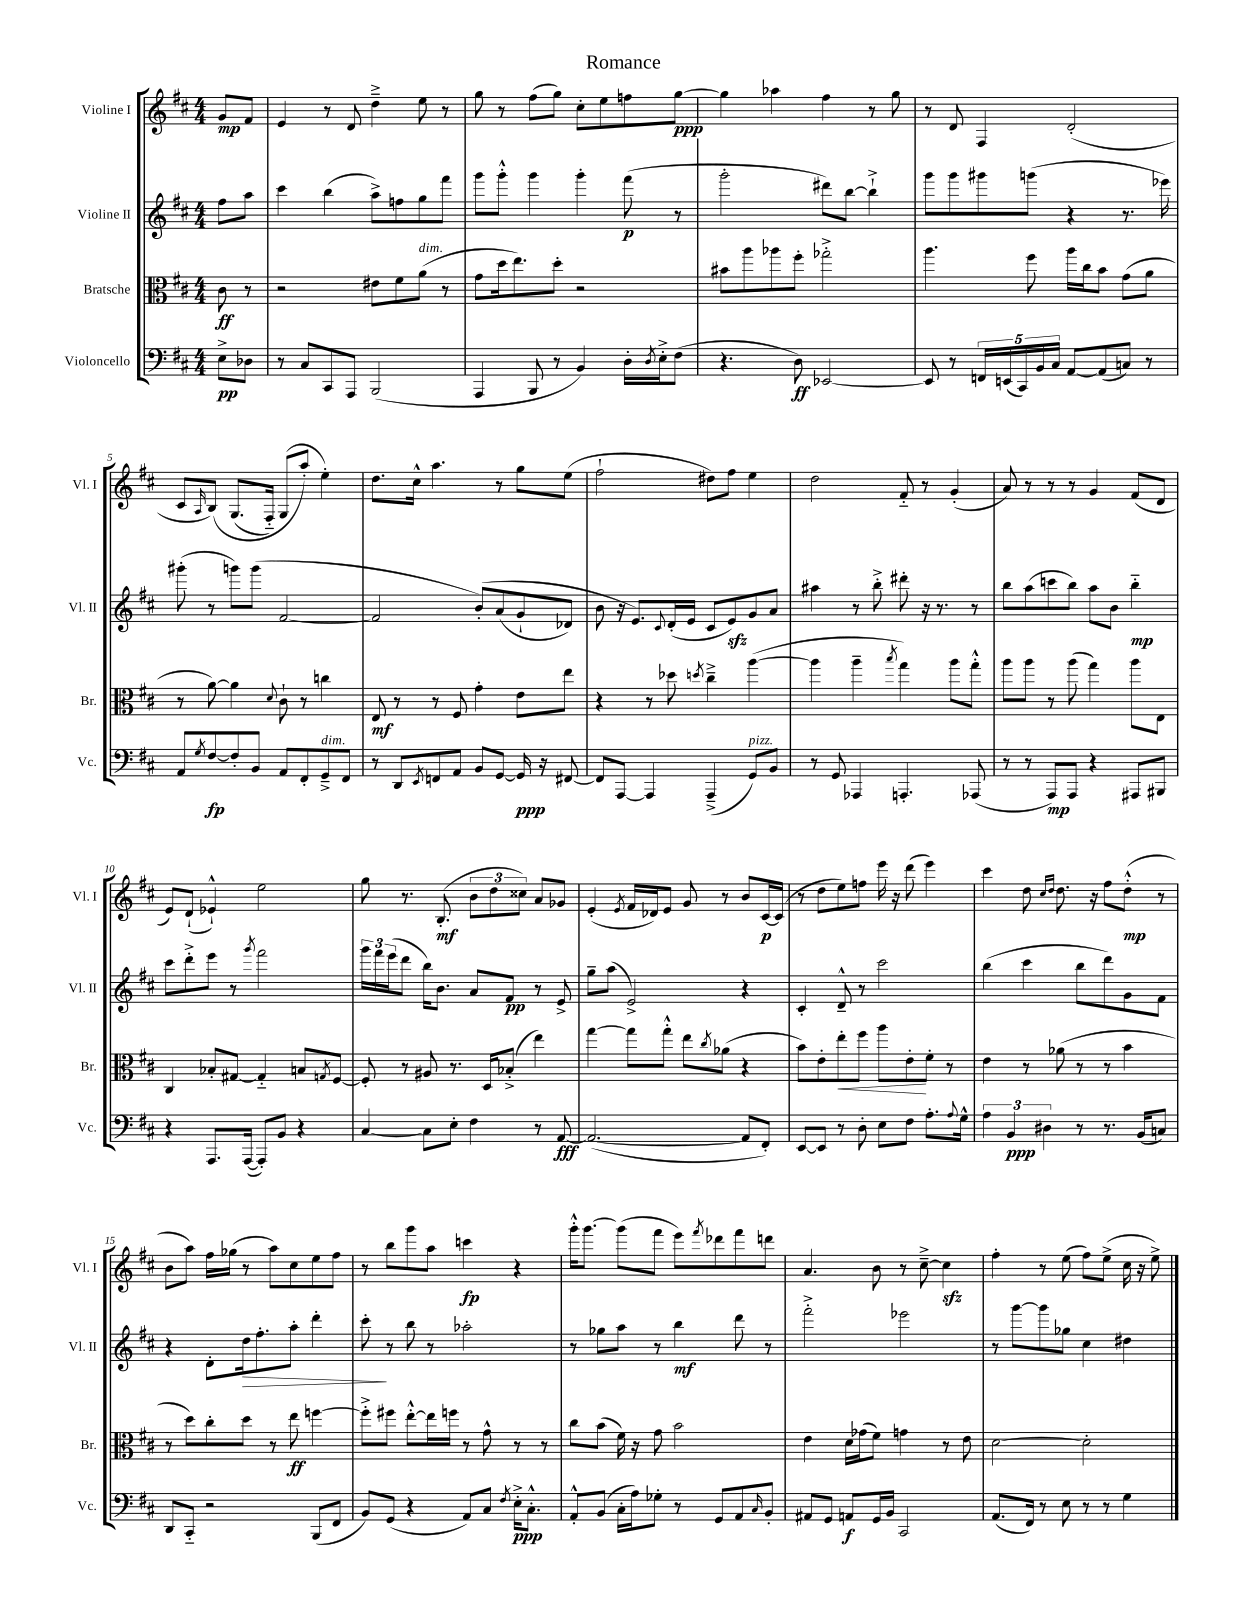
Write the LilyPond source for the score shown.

\header { title = "Romance" }
<<
\new StaffGroup <<
\new Staff = "s0" \with { instrumentName = "Violine I" shortInstrumentName = "Vl. I" } {
    \clef treble \key d \major \numericTimeSignature \time 4/4 \partial 4
    g'8\mp fis'8 |
    e'4 r8 d'8 d''4---> e''8 r8 |
    g''8 r8 fis''8( g''8) cis''8-. e''8 f''8 g''8~\ppp |
    g''4 aes''4 fis''4 r8 g''8 |
    r8 d'8 fis4 d'2-.( |
    cis'8 \grace { a16 } b8)\( g8.( fis16-_) g8( a''8-.\) e''4-.) |
    d''8. cis''16-^ a''4. r8 g''8 e''8( |
    fis''2-! dis''8) fis''8 e''4 |
    d''2 fis'8-_ r8 g'4-.( |
    a'8) r8 r8 r8 g'4 fis'8( d'8 |
    e'8) d'8-!( ees'4-!-^) e''2 |
    g''8 r8. b8.-.\mf( \tuplet 3/2 { b'8 d''8 cisis''8) } a'8 ges'8 |
    e'4-.( \acciaccatura { e'8 } fis'16 des'16) e'8 g'8 r8 b'8 cis'16~\p cis'16( |
    r8 d''8 e''8) f''8 e'''16 r16 d'''8( e'''4) |
    cis'''4 d''8 \grace { cis''16 d''16 } d''8. r16 fis''8 d''8-.-^\mp( r8 |
    b'8 a''8) fis''16 ges''16( r8 a''8) cis''8 e''8 fis''8 |
    r8 b''8 g'''8 a''8 c'''4\fp r4 |
    g'''16-.-^ g'''8.~ g'''8( fis'''8 e'''8) \acciaccatura { fis'''8 } des'''8 fis'''8 d'''8 |
    a'4. b'8 r8 cis''8~---> cis''4\sfz |
    fis''4-. r8 e''8( fis''8) e''8->( cis''16 r16 e''8->) \bar "|." |
}
\new Staff = "s1" \with { instrumentName = "Violine II" shortInstrumentName = "Vl. II" } {
    \clef treble \key d \major \numericTimeSignature \time 4/4 \partial 4
    fis''8 a''8 |
    cis'''4 b''4( a''8->) f''8 g''8 fis'''8 |
    g'''8 g'''8-.-^ g'''4 g'''4-. fis'''8\p( r8 |
    g'''2-. dis'''8) b''8~ b''4-!-> |
    g'''8 g'''8 gis'''8 g'''8( r4 r8. ees'''16) |
    gis'''8-.( r8 g'''8) g'''8( fis'2~ |
    fis'2 b'8-.)\( a'8( g'8-! des'8) |
    b'8 r16 e'8.\) \appoggiatura { cis'8 } d'16-.( e'16 cis'8 e'8\sfz) g'8 a'8 |
    ais''4 r8 b''8-.-> dis'''8-. r16 r8. r8 |
    b''8 a''8( c'''8 b''8) a''8 b'8 b''4-_\mp |
    cis'''8 d'''8-.-> e'''8 r8 \acciaccatura { g'''8 } fis'''2 |
    \tuplet 3/2 { g'''16 fis'''16 e'''16( } d'''8 b''16) b'8. a'8 fis'8\pp r8 e'8-> |
    g''8-- a''8( e'2->) r4 |
    cis'4-. d'8---^ r8 cis'''2 |
    b''4( cis'''4 b''8 d'''8) g'8 fis'8 |
    r4 d'8-. d''16\> fis''8.-. a''8-. d'''4-. |
    cis'''8-.\! r8 b''8 r8 aes''2-. |
    r8 ges''8 a''8 r8 b''4\mf d'''8 r8 |
    fis'''2-.-> ees'''2 |
    r8 g'''8~ g'''8 ges''8 cis''4 dis''4 \bar "|." |
}
\new Staff = "s2" \with { instrumentName = "Bratsche" shortInstrumentName = "Br." } {
    \clef alto \key d \major \numericTimeSignature \time 4/4 \partial 4
    cis'8\ff r8 |
    r2 eis'8 fis'8 a'8^\markup { \italic "dim." }( r8 |
    g'8 d''16 e''8.) d''8-. r2 |
    bis'8 a''8 aes''8 fis''8-. ges''2-.-> |
    a''4. fis''8 a''16 cis''16 b'8 g'8( a'8 |
    r8 a'8~) a'4 \appoggiatura { d'8 } cis'8-! r8 c''4 |
    e8\mf r8 r8 fis8 g'4-. e'8 e''8 |
    r4 r8 des''8 \acciaccatura { d''8 } cis''4---> a''4~( |
    a''4 a''4-- \acciaccatura { b''8 } g''4) a''8 g''8-.-^ |
    a''8 a''8 r8 a''8( g''4) a''8 e8 |
    cis4 bes8-. gis8~ gis4-_ b8 \acciaccatura { g8 } fis8~ |
    fis8-. r8 ais8 r8. d16 bes8-.->( e''4) |
    g''4~ g''8 g''8-.-^ e''8 \acciaccatura { cis''8 } aes'8( r4 |
    b'8) e'8-. e''8-.\< fis''8 a''8 e'8-.\! fis'8-. r8 |
    e'4 r8 aes'8( r8 r8 b'4 |
    r8 d''8) cis''8-. d''8 r8 e''8\ff f''4~ |
    f''8-.-> fis''8 e''8~-.-^ e''16 f''16 r8 g'8-^ r8 r8 |
    cis''8 b'8( fis'16) r16 g'8 b'2 |
    e'4 d'16 ges'16( fis'8) g'4 r8 e'8 |
    d'2~ d'2-. \bar "|." |
}
\new Staff = "s3" \with { instrumentName = "Violoncello" shortInstrumentName = "Vc." } {
    \clef bass \key d \major \numericTimeSignature \time 4/4 \partial 4
    e8->\pp des8 |
    r8 cis8 cis,8 a,,8 b,,2( |
    a,,4 b,,8 r8 b,4) d16-. \acciaccatura { d8 } e16-.-> fis8( |
    r4. d8\ff) ees,2~ |
    ees,8 r8 \tuplet 5/4 { f,16 e,16( cis,16) b,16 cis16 } a,8~ a,8( c8) r8 |
    a,8 \acciaccatura { g8 } fis8~\fp fis8-. b,8 a,8 fis,8-. g,8--->^\markup { \italic "dim." } fis,8 |
    r8 d,8 \acciaccatura { e,8 } f,8 a,8 b,8 g,8~ g,16\ppp r16 fis,8~ |
    fis,8 a,,8~ a,,4 a,,4--->( g,8^\markup { \italic "pizz." }) b,8 |
    r8 g,8 aes,,4 a,,4.-. aes,,8( |
    r8 r8 a,,8\mp) a,,8 r4 ais,,8 bis,,8 |
    r4 a,,8. a,,16~( a,,8-.) b,8 r4 |
    cis4~ cis8 e8-. fis4 r8 a,8~\fff |
    a,2.~( a,8 fis,8-.) |
    e,8~ e,8 r8 d8-. e8 fis8 a8.-. \appoggiatura { a8 } g16-^ |
    \tuplet 3/2 { a4 b,4\ppp dis4 } r8 r8. b,16( c8) |
    d,8 cis,8-_ r2 b,,8( fis,8 |
    b,8) g,8( r4 a,8) cis8 \acciaccatura { fis8 } e16-.->\ppp cis8.-.-^ |
    a,8-.-^ b,8( cis16-. a16) ges8-. r8 g,8 a,8 \grace { cis16 } b,8-. |
    ais,8 g,8 a,8\f g,16 b,16 cis,2 |
    a,8.( fis,16) r8 e8 r8 r8 g4 \bar "|." |
}
>>
>>
